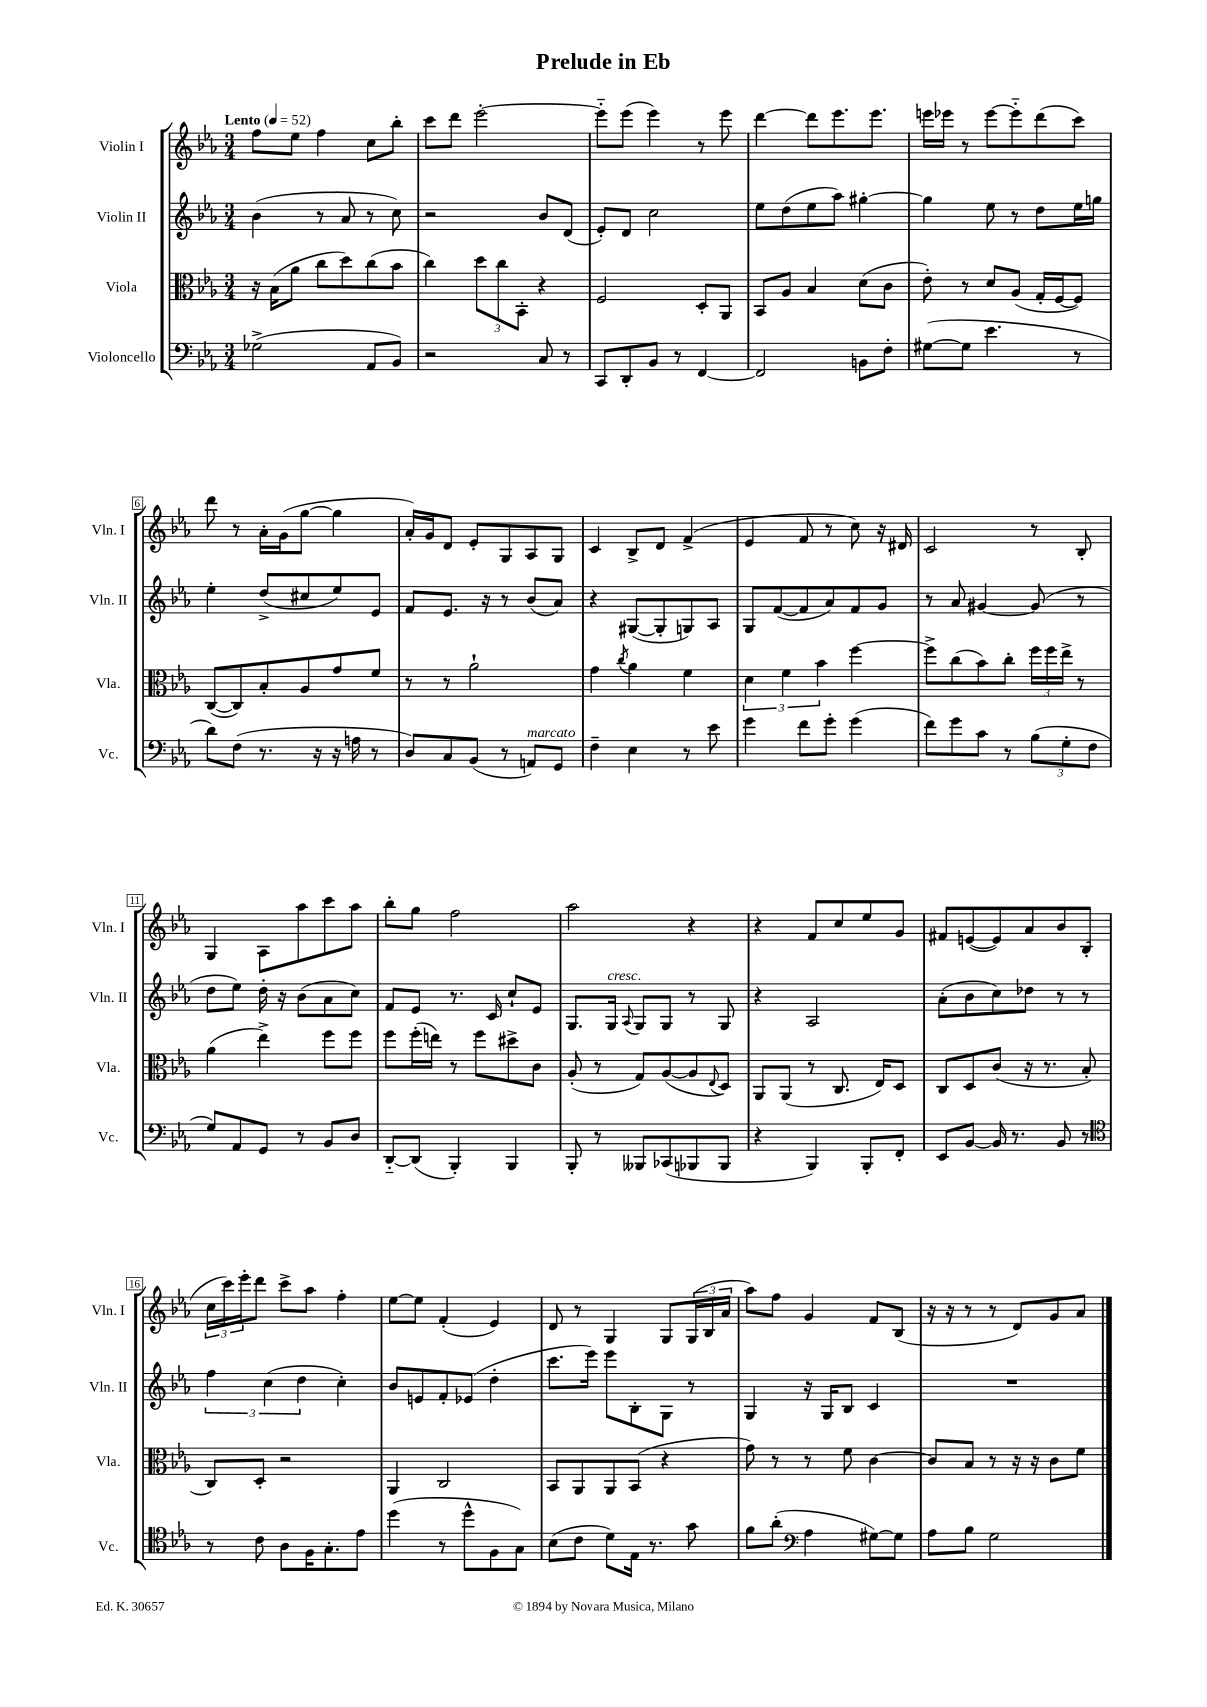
\header { title = "Prelude in Eb" }
<<
\new StaffGroup <<
\new Staff = "s0" \with { instrumentName = "Violin I" shortInstrumentName = "Vln. I" } {
    \clef treble \key ees \major \numericTimeSignature \time 3/4 \tempo "Lento" 4 = 52
    f''8 ees''8 f''4 c''8 bes''8-. |
    c'''8 d'''8 ees'''2~-. |
    ees'''8-_ ees'''8( ees'''4) r8 ees'''8 |
    d'''4~ d'''8 ees'''8. ees'''8. |
    e'''16 ees'''16 r8 ees'''8~ ees'''8-_ d'''8( c'''8) |
    d'''8 r8 aes'16-. g'16( g''8~ g''4 |
    aes'16-.) g'16 d'8 ees'8-. g8 aes8 g8 |
    c'4 bes8-> d'8 f'4->( |
    ees'4 f'8 r8 c''8) r16 dis'16 |
    c'2 r8 bes8-. |
    g4 aes8 aes''8 c'''8 aes''8 |
    bes''8-. g''8 f''2 |
    aes''2 r4 |
    r4 f'8 c''8 ees''8 g'8 |
    fis'8 e'8~( e'8) aes'8 bes'8 bes8-.( |
    \tuplet 3/2 { c''16 c'''16) ees'''16-. } d'''8 c'''8-> aes''8 f''4-. |
    ees''8~ ees''8 f'4-.( ees'4) |
    d'8 r8 g4 g8 \tuplet 3/2 { g16( bes16 aes'16 } |
    aes''8) f''8 g'4 f'8 bes8( |
    r16 r16 r8 r8 d'8) g'8 aes'8 \bar "|." |
}
\new Staff = "s1" \with { instrumentName = "Violin II" shortInstrumentName = "Vln. II" } {
    \clef treble \key ees \major \numericTimeSignature \time 3/4
    bes'4( r8 aes'8 r8 c''8) |
    r2 bes'8 d'8( |
    ees'8-.) d'8 c''2 |
    ees''8 d''8( ees''8 aes''8) gis''4~-. |
    gis''4 ees''8 r8 d''8 ees''16 g''16 |
    ees''4-. d''8->( cis''8 ees''8) ees'8 |
    f'8 ees'8. r16 r8 bes'8( aes'8) |
    r4 gis8~( gis8-. g8) aes8 |
    g8 f'8~( f'8 aes'8) f'8 g'8 |
    r8 aes'8 gis'4~ gis'8( r8 |
    d''8 ees''8) d''16-. r16 bes'8( aes'8 c''8) |
    f'8 ees'8 r8. c'16 c''8-! ees'8 |
    g8. g16^\markup { \italic "cresc." } \appoggiatura { aes8 } g8 g8 r8 g8 |
    r4 aes2 |
    aes'8-.( bes'8 c''8) des''8 r8 r8 |
    \tuplet 3/2 { f''4 c''4( d''4 } c''4-.) |
    bes'8 e'8 f'8-. ees'8( d''4-. |
    c'''8. ees'''16) ees'''8 bes8-. g8 r8 |
    g4 r16 g16 bes8 c'4 |
    R2. \bar "|." |
}
\new Staff = "s2" \with { instrumentName = "Viola" shortInstrumentName = "Vla." } {
    \clef alto \key ees \major \numericTimeSignature \time 3/4
    r16 bes16( aes'8 c''8 d''8) c''8( bes'8 |
    c''4) \tuplet 3/2 { d''8 c''8 bes,8-. } r4 |
    f2 d8-. aes,8 |
    bes,8 aes8 bes4 d'8( c'8 |
    ees'8-.) r8 d'8 aes8( g16-. f16~ f8) |
    c8~( c8) bes8-. aes8 g'8 f'8 |
    r8 r8 aes'2-! |
    g'4 \acciaccatura { c''8 } aes'4 f'4 |
    \tuplet 3/2 { d'4 f'4 bes'4 } f''4~ |
    f''8-> c''8( bes'8) c''8-. \tuplet 3/2 { f''16 f''16 ees''16-> } r8 |
    aes'4( ees''4->) f''8 f''8 |
    f''8 f''16-.( e''16) r8 f''8 dis''8-> c'8 |
    aes8-.( r8 g8) aes8~( aes8 \appoggiatura { ees8 } d8) |
    aes,8 aes,8( r8 c8. ees16) d8 |
    c8 d8 c'8( r16 r8. bes8-. |
    c8) d8-. r2 |
    aes,4 c2 |
    bes,8 aes,8 aes,8 bes,8( r4 |
    g'8) r8 r8 f'8 c'4~ |
    c'8 bes8 r8 r16 r16 c'8 f'8 \bar "|." |
}
\new Staff = "s3" \with { instrumentName = "Violoncello" shortInstrumentName = "Vc." } {
    \clef bass \key ees \major \numericTimeSignature \time 3/4
    ges2->( aes,8 bes,8) |
    r2 c8 r8 |
    c,8 d,8-. bes,8 r8 f,4~ |
    f,2 b,8 f8-. |
    gis8~( gis8 ees'4. r8 |
    d'8) f8( r8. r16 r16 a16 r8 |
    d8) c8 bes,8( r8 a,8^\markup { \italic "marcato" }) g,8 |
    f4-- ees4 r8 ees'8 |
    g'4 f'8 g'8-. g'4( |
    f'8) g'8 c'8 r8 \tuplet 3/2 { bes8( g8-. f8 } |
    g8) aes,8 g,8 r8 bes,8 d8 |
    d,8~-_ d,8( bes,,4-.) bes,,4 |
    bes,,8-. r8 beses,,8 ces,8( bes,,8 bes,,8 |
    r4 bes,,4) bes,,8-. f,8-. |
    ees,8 bes,8~ bes,16 r8. bes,8 r8 |
    \clef tenor r8 c'8 aes8 f16 g8.-. ees'8 |
    d''4( r8 d''8-^ f8 g8) |
    bes8( c'8 d'8) ees16 r8. g'8 |
    f'8 aes'8-.( \clef bass aes4 gis8~) gis8 |
    aes8 bes8 g2 \bar "|." |
}
>>
>>
\layout { \context { \Score \override BarNumber.stencil = #(make-stencil-boxer 0.1 0.3 ly:text-interface::print) } }
